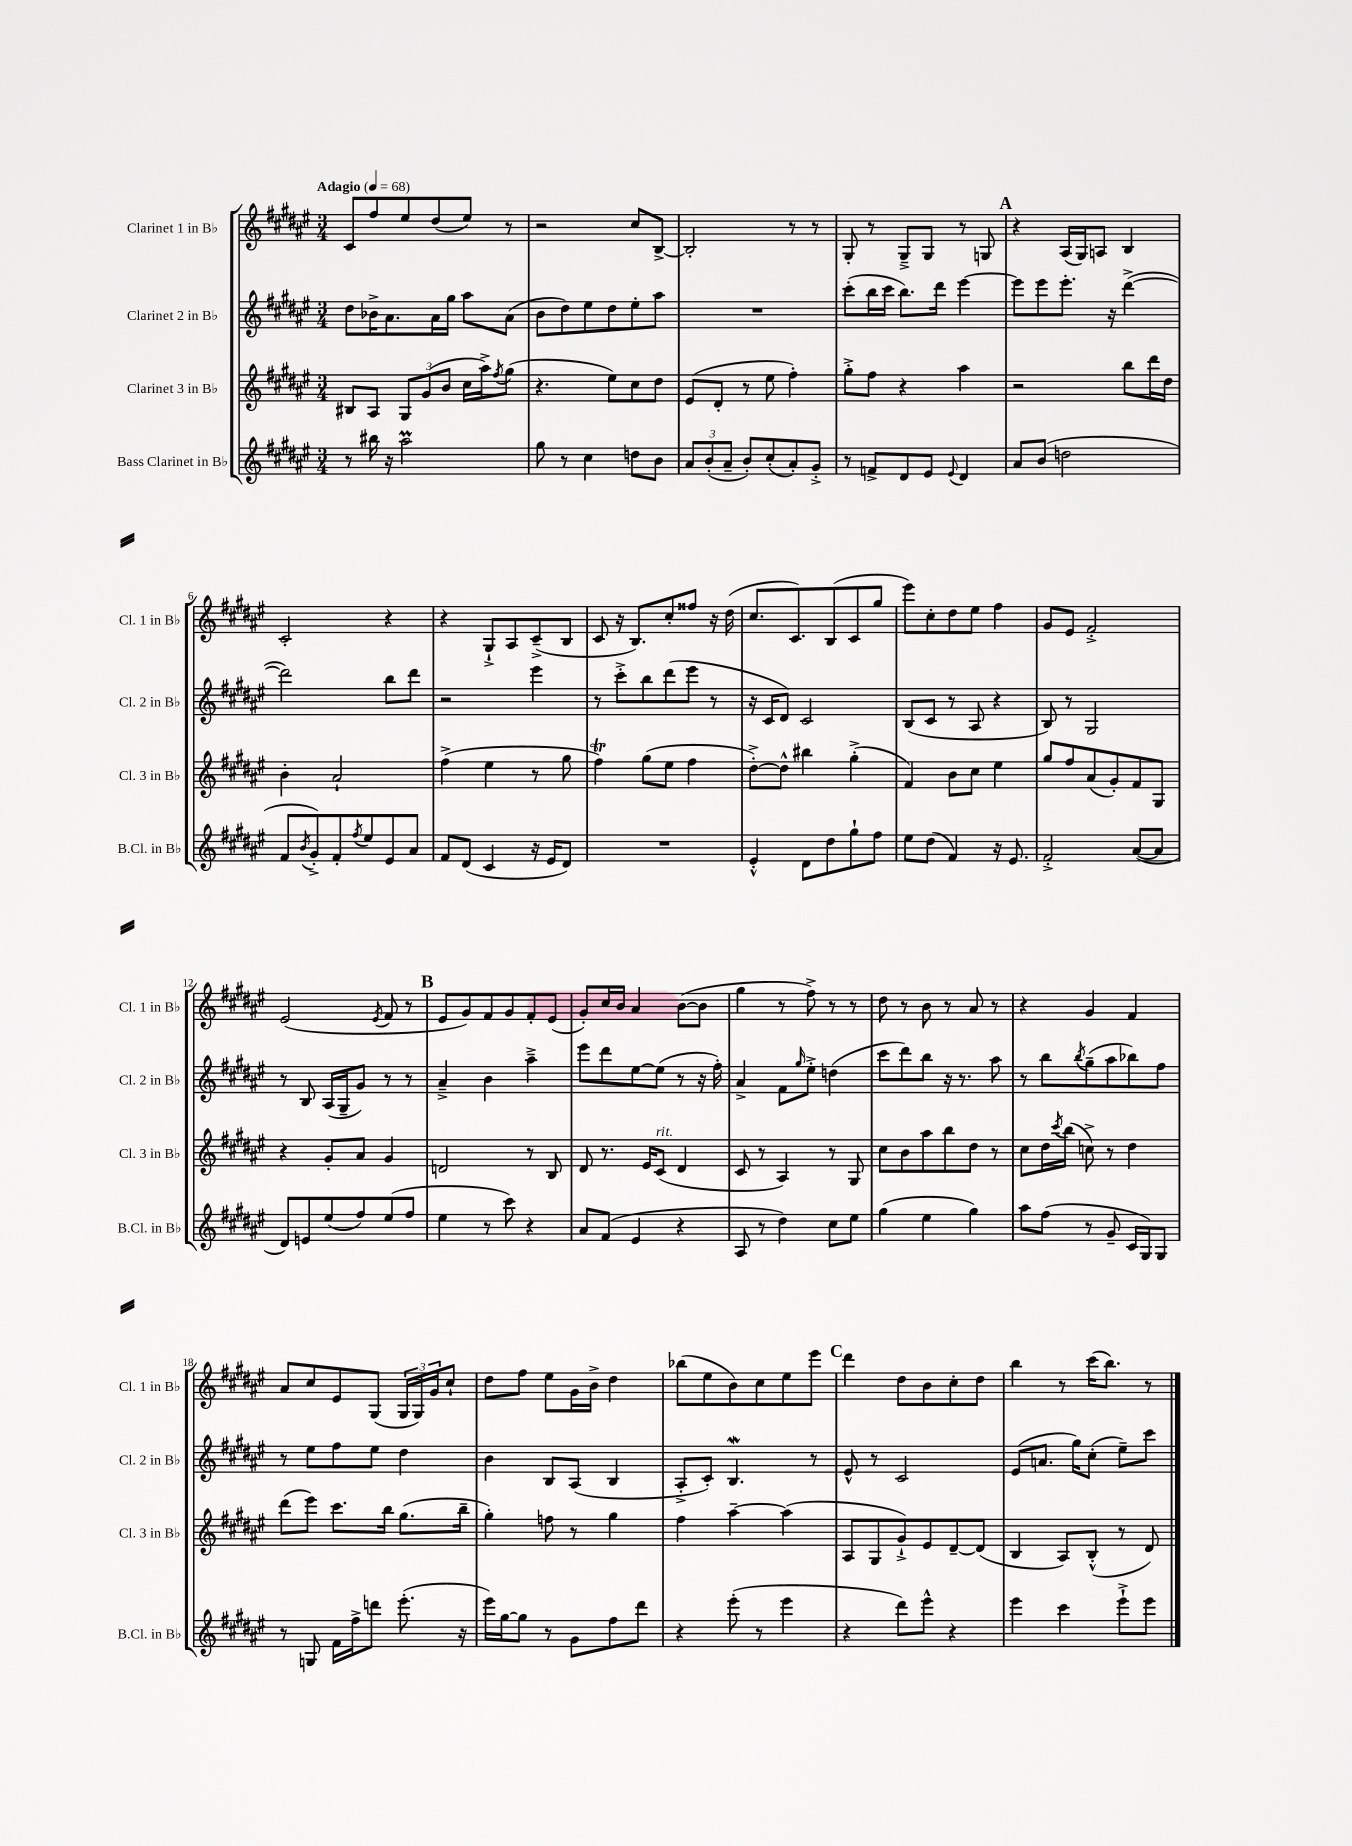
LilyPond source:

<<
\new StaffGroup <<
\new Staff = "s0" \with { instrumentName = "Clarinet 1 in Bb" shortInstrumentName = "Cl. 1 in Bb" } {
    \clef treble \key fis \major \numericTimeSignature \time 3/4 \tempo "Adagio" 4 = 68
    cis'8 fis''8 eis''8 dis''8( eis''8) r8 |
    r2 cis''8 b8~-> |
    b2-. r8 r8 |
    gis8-. r8 gis8---> gis8 r8 g8 |
    \mark \markup { \bold "A" } r4 ais16( gis16) a8 b4 |
    cis'2-. r4 |
    r4 gis8-!-> ais8 cis'8--->( b8 |
    cis'8 r16 b8.) cis''8-. fisis''8 r16 dis''16( |
    cis''8. cis'8.) b8( cis'8 gis''8 |
    eis'''8) cis''8-. dis''8 eis''8 fis''4 |
    gis'8 eis'8 fis'2-.-> |
    eis'2( \acciaccatura { eis'8 } fis'8 r8 |
    \mark \markup { \bold "B" } eis'8 gis'8) fis'8 gis'8 fis'8-. eis'8( |
    gis'8-.) cis''16 b'16 ais'4 b'8~( b'8 |
    gis''4 r8 fis''8->) r8 r8 |
    dis''8 r8 b'8 r8 ais'8 r8 |
    r4 gis'4 fis'4 |
    ais'8 cis''8 eis'8 gis8( \tuplet 3/2 { gis16 gis16) gis'16 } cis''8-! |
    dis''8 fis''8 eis''8 gis'16 b'16-> dis''4 |
    bes''8( eis''8 b'8) cis''8 eis''8 eis'''8 |
    \mark \markup { \bold "C" } dis'''4 dis''8 b'8 cis''8-. dis''8 |
    b''4 r8 cis'''16( b''8.) r8 \bar "|." |
}
\new Staff = "s1" \with { instrumentName = "Clarinet 2 in Bb" shortInstrumentName = "Cl. 2 in Bb" } {
    \clef treble \key fis \major \numericTimeSignature \time 3/4
    dis''8 bes'16-> ais'8. ais'16 gis''16 ais''8 ais'8( |
    b'8 dis''8) eis''8 dis''8 eis''8-. ais''8 |
    R2. |
    cis'''8-.( b''16 cis'''16 b''8.) dis'''16 eis'''4~ |
    \mark \markup { \bold "A" } eis'''8 eis'''8 eis'''8.-. r16 dis'''4~->( |
    dis'''2) b''8 dis'''8 |
    r2 eis'''4 |
    r8 cis'''8-.-> b''8 dis'''8( eis'''8 r8 |
    r16 cis'16 dis'8) cis'2 |
    b8( cis'8 r8 ais8 r4 |
    b8) r8 gis2 |
    r8 b8 ais16( gis16-- gis'8) r8 r8 |
    \mark \markup { \bold "B" } ais'4---> b'4 ais''4---> |
    eis'''8 dis'''8 eis''8~ eis''8( r8 r16 fis''16-.) |
    ais'4-> fis'8 \grace { gis''16 } eis''8-.-> d''4( |
    cis'''8 dis'''8) b''8 r16 r8. ais''8 |
    r8 b''8 \acciaccatura { b''8 } gis''8--( ais''8 bes''8) fis''8 |
    r8 eis''8 fis''8 eis''8 dis''4 |
    b'4 b8 ais8( b4 |
    ais8-.-> cis'8-.) b4.\mordent r8 |
    \mark \markup { \bold "C" } eis'8-^ r8 cis'2 |
    eis'8( a'8. gis''16) cis''8-.( eis''8--) cis'''8 \bar "|." |
}
\new Staff = "s2" \with { instrumentName = "Clarinet 3 in Bb" shortInstrumentName = "Cl. 3 in Bb" } {
    \clef treble \key fis \major \numericTimeSignature \time 3/4
    bis8 ais8 \tuplet 3/2 { gis8 gis'8( b'8 } cis''16 ais''16->) \acciaccatura { fis''8 } gis''8( |
    r4. eis''8) cis''8 dis''8 |
    eis'8( dis'8-. r8 eis''8 fis''4-.) |
    gis''8-.-> fis''8 r4 ais''4 |
    \mark \markup { \bold "A" } r2 b''8 dis'''16 dis''16 |
    b'4-. ais'2-! |
    fis''4->( eis''4 r8 gis''8 |
    fis''4\trill) gis''8( eis''8 fis''4 |
    dis''8~-.->) dis''8-^ bis''4 gis''4-.->( |
    fis'4) b'8 cis''8 eis''4 |
    gis''8 fis''8 ais'8( gis'8-.) fis'8 gis8 |
    r4 gis'8-. ais'8 gis'4 |
    \mark \markup { \bold "B" } d'2 r8 b8 |
    dis'8 r8. eis'16 cis'8^\markup { \italic "rit." }( dis'4 |
    cis'8 r8 ais4) r8 gis8 |
    cis''8 b'8 ais''8 b''8 dis''8 r8 |
    cis''8 dis''16 \acciaccatura { cis'''8 } b''16( c''8->) r8 dis''4 |
    dis'''8( eis'''8) cis'''8. b''16 gis''8.( b''16-- |
    gis''4-.) f''8 r8 gis''4 |
    fis''4 ais''4~-- ais''4( |
    \mark \markup { \bold "C" } ais8 gis8 gis'8-!->) eis'8 dis'8~-- dis'8( |
    b4 ais8) b8-.-^( r8 dis'8) \bar "|." |
}
\new Staff = "s3" \with { instrumentName = "Bass Clarinet in Bb" shortInstrumentName = "B.Cl. in Bb" } {
    \clef treble \key fis \major \numericTimeSignature \time 3/4
    r8 bis''16 r16 ais''2\prall |
    gis''8 r8 cis''4 d''8 b'8 |
    \tuplet 3/2 { ais'8 b'8-.( ais'8-- } b'8-.) cis''8-.( ais'8-.) gis'8-.-> |
    r8 f'8-> dis'8 eis'8 \appoggiatura { eis'8 } dis'4 |
    \mark \markup { \bold "A" } ais'8 b'8( d''2 |
    fis'8 \acciaccatura { b'8 } gis'8-.->) fis'8-. \acciaccatura { fis''8 } eis''8 eis'8 ais'8 |
    fis'8 dis'8( cis'4 r16 eis'16 dis'8) |
    R2. |
    eis'4-.-^ dis'8 dis''8 gis''8-! fis''8 |
    eis''8 dis''8( fis'4) r16 eis'8. |
    fis'2-.-> ais'8~( ais'8 |
    dis'8) e'8 eis''8( fis''8) eis''8( fis''8 |
    \mark \markup { \bold "B" } eis''4 r8 cis'''8) r4 |
    ais'8 fis'8( eis'4 r4 |
    ais8 r8 dis''4) cis''8 eis''8 |
    gis''4( eis''4 gis''4) |
    ais''8 fis''8( r8 gis'8-- cis'16 gis16) gis8 |
    r8 g8 fis'16 fis''16-> d'''8 eis'''8.-.( r16 |
    eis'''16) gis''16~ gis''8 r8 gis'8 fis''8 dis'''8 |
    r4 eis'''8-.( r8 eis'''4 |
    \mark \markup { \bold "C" } r4 dis'''8) eis'''8-^ r4 |
    eis'''4 cis'''4 eis'''8-!-> eis'''8 \bar "|." |
}
>>
>>
